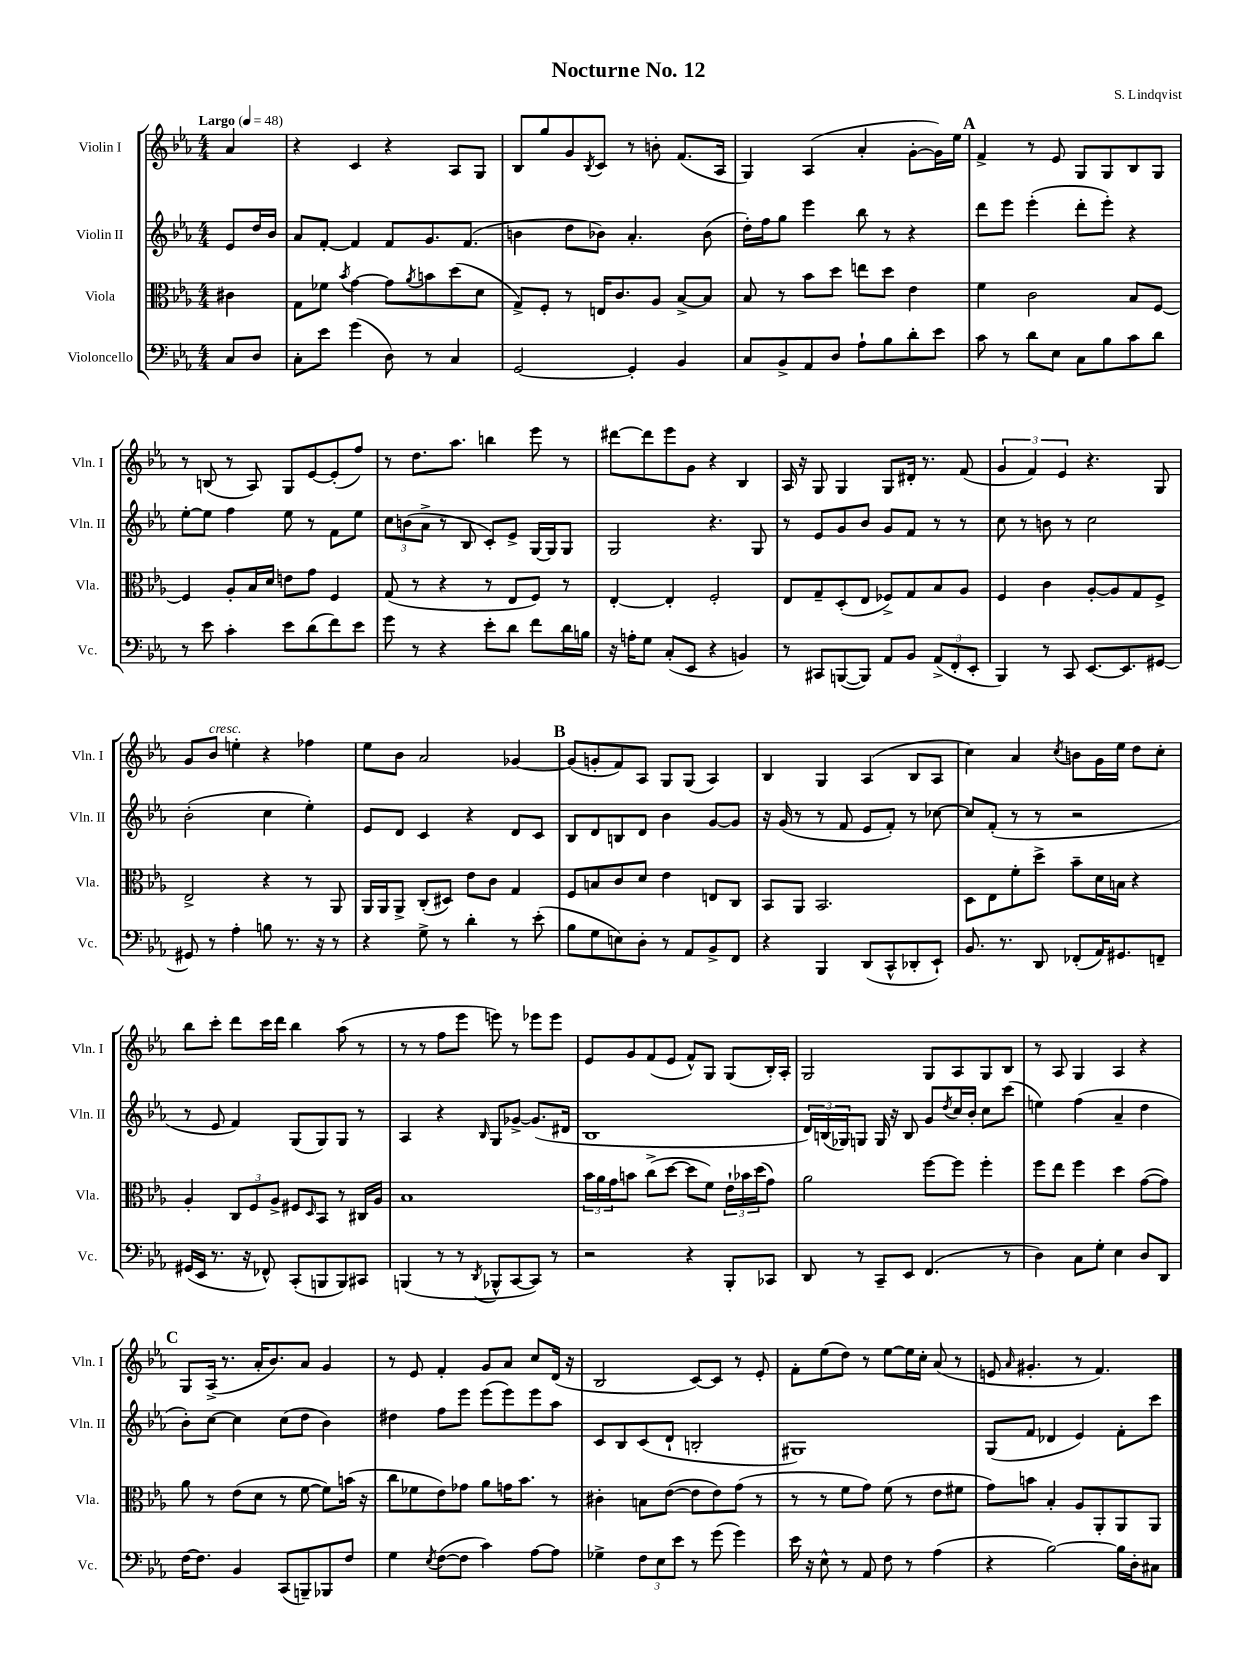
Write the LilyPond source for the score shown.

\header { title = "Nocturne No. 12" composer = "S. Lindqvist" }
<<
\new StaffGroup <<
\new Staff = "s0" \with { instrumentName = "Violin I" shortInstrumentName = "Vln. I" } {
    \clef treble \key ees \major \numericTimeSignature \time 4/4 \partial 4 \tempo "Largo" 4 = 48
    aes'4 |
    r4 c'4 r4 aes8 g8 |
    bes8 g''8 g'8 \acciaccatura { bes8 } c'8 r8 b'8-. f'8.( aes16 |
    g4) aes4( aes'4-. g'8~-. g'16) ees''16 |
    \mark \markup { \bold "A" } f'4-> r8 ees'8 g8 g8 bes8 g8 |
    r8 b8( r8 aes8) g8 ees'8~ ees'8-.( f''8) |
    r8 d''8. aes''8. b''4 ees'''8 r8 |
    dis'''8~ dis'''8 ees'''8 g'8 r4 bes4 |
    aes16 r16 g8 g4 g8 dis'16-. r8. f'8( |
    \tuplet 3/2 { g'4 f'4) ees'4 } r4. g8 |
    g'8 bes'8^\markup { \italic "cresc." } e''4-. r4 fes''4 |
    ees''8 bes'8 aes'2 ges'4~ |
    \mark \markup { \bold "B" } ges'8( g'8-. f'8) aes8 g8 g8( aes4) |
    bes4 g4 aes4( bes8 aes8 |
    c''4) aes'4 \acciaccatura { c''8 } b'8 g'16 ees''16 d''8 c''8-. |
    bes''8 c'''8-. d'''8 c'''16 d'''16 bes''4 aes''8( r8 |
    r8 r8 f''8 ees'''8 e'''8) r8 ees'''8 ees'''8 |
    ees'8 g'8 f'8( ees'8 f'8-^) g8 g8( bes16-.) aes16-. |
    g2 g8 aes8 g8 bes8 |
    r8 aes8 g4 aes4 r4 |
    \mark \markup { \bold "C" } g8 aes16->( r8. aes'16-. bes'8.) aes'8 g'4 |
    r8 ees'8 f'4-. g'8 aes'8 c''8 d'16( r16 |
    bes2 c'8~) c'8 r8 ees'8-. |
    f'8-. ees''8( d''8) r8 ees''8~ ees''16 c''16-. aes'8( r8 |
    e'8 \grace { aes'16 } gis'4.-. r8 f'4.) \bar "|." |
}
\new Staff = "s1" \with { instrumentName = "Violin II" shortInstrumentName = "Vln. II" } {
    \clef treble \key ees \major \numericTimeSignature \time 4/4 \partial 4
    ees'8 d''16 bes'16 |
    aes'8 f'8~-. f'4 f'8 g'8. f'8.( |
    b'4 d''8 bes'8) aes'4.-. bes'8( |
    d''16-.) f''16 g''8 ees'''4 bes''8 r8 r4 |
    \mark \markup { \bold "A" } d'''8 ees'''8 ees'''4-.( d'''8-. ees'''8-.) r4 |
    ees''8~-. ees''8 f''4 ees''8 r8 f'8 ees''8 |
    \tuplet 3/2 { c''8 b'8( aes'8-> } r8 bes8 c'8-.) ees'8-> g16~ g16 g8 |
    g2 r4. g8 |
    r8 ees'8 g'8 bes'8 g'8 f'8 r8 r8 |
    c''8 r8 b'8 r8 c''2 |
    bes'2-.( c''4 ees''4-.) |
    ees'8 d'8 c'4 r4 d'8 c'8 |
    \mark \markup { \bold "B" } bes8 d'8 b8 d'8 bes'4 g'8~ g'8 |
    r16 g'16( r8 r8 f'8 ees'8 f'8-.) r8 ces''8~ |
    ces''8 f'8-.( r8 r8 r2 |
    r8 ees'8 f'4) g8( g8) g8 r8 |
    aes4 r4 \grace { bes16 } g8 ges'8~-> ges'8.( dis'16 |
    bes1 |
    \tuplet 3/2 { d'16) b16( ges16) } g8 g16 r16 b8 g'8 \acciaccatura { d''8 } c''16 bes'16-. c''8 c'''8( |
    e''4) f''4( aes'4-- d''4 |
    \mark \markup { \bold "C" } bes'8-.) c''8~ c''4 c''8( d''8 bes'4) |
    dis''4 f''8 ees'''8 ees'''8( ees'''8) ees'''8 aes''8 |
    c'8 bes8 c'8( d'8-! b2-. |
    gis1) |
    g8( f'8 des'4 ees'4) f'8-. c'''8 \bar "|." |
}
\new Staff = "s2" \with { instrumentName = "Viola" shortInstrumentName = "Vla." } {
    \clef alto \key ees \major \numericTimeSignature \time 4/4 \partial 4
    cis'4 |
    g8 fes'8 \acciaccatura { bes'8 } g'4~ g'8 \acciaccatura { aes'8 } b'8 d''8( d'8 |
    g8->) f8-. r8 e16 c'8. aes8 bes8~-> bes8 |
    bes8 r8 bes'8 d''8 e''8 d''8 ees'4 |
    \mark \markup { \bold "A" } f'4 c'2 bes8 f8~ |
    f4 aes8-. bes16 d'16 e'8 g'8 f4 |
    g8( r8 r4 r8 ees8 f8) r8 |
    ees4~-. ees4-. f2-. |
    ees8 g8-- d8-.( ees8 fes8->) g8 bes8 aes8 |
    f4 c'4 aes8~-. aes8 g8 f8-> |
    ees2-> r4 r8 aes,8 |
    aes,16 aes,16 aes,8-> c8-.( dis8) ees'8 c'8 g4 |
    \mark \markup { \bold "B" } f8 b8 c'8 d'8 ees'4 e8 c8 |
    bes,8 aes,8 bes,2. |
    d8 ees8 f'8-. d''8-> bes'8-- d'16 b16 r4 |
    aes4-. \tuplet 3/2 { c8 f8 aes8-> } fis8 \grace { d16 } bes,8 r8 cis16 aes16 |
    bes1 |
    \tuplet 3/2 { bes'16 aes'16 g'16 } b'8 c''8->( d''8~ d''8 f'8) \tuplet 3/2 { ees'16-! bes'16 d''16( } g'8) |
    aes'2 f''8~ f''8 f''4-. |
    f''8 ees''8 f''4 d''4 g'8~( g'8) |
    \mark \markup { \bold "C" } aes'8 r8 ees'8( d'8 r8 f'8~ f'8) b'16( r16 |
    c''8 fes'8 ees'8) ges'8 aes'8 g'16 bes'8. r8 |
    cis'4-. b8 ees'8~( ees'8 ees'8) g'8( r8 |
    r8 r8 f'8 g'8) f'8( r8 ees'8 fis'8 |
    g'8) b'8 bes4-. aes8 aes,8-. aes,8 aes,8 \bar "|." |
}
\new Staff = "s3" \with { instrumentName = "Violoncello" shortInstrumentName = "Vc." } {
    \clef bass \key ees \major \numericTimeSignature \time 4/4 \partial 4
    c8 d8 |
    c8-. ees'8 g'4( d8) r8 c4 |
    g,2~ g,4-. bes,4 |
    c8 bes,8-> aes,8 d8 aes8-! bes8 d'8-. ees'8 |
    \mark \markup { \bold "A" } c'8 r8 d'8 ees8 c8 bes8 c'8 d'8 |
    r8 ees'8 c'4-. ees'8 d'8( f'8) ees'8 |
    g'8 r8 r4 ees'8-. d'8 f'8 d'16 b16 |
    r16 a16-. g8 c8-.( ees,8 r4 b,4) |
    r8 cis,8 b,,8~( b,,8) aes,8 bes,8 \tuplet 3/2 { aes,8->( f,8-. ees,8-. } |
    bes,,4) r8 c,8 ees,8.~ ees,8. gis,8~ |
    gis,8 r8 aes4-. b8 r8. r16 r8 |
    r4 g8-> r8 d'4-. r8 ees'8-.( |
    \mark \markup { \bold "B" } bes8 g8 e8) d8-. r8 aes,8 bes,8-> f,8 |
    r4 bes,,4 d,8( c,8-^ des,8-. ees,8-!) |
    bes,8. r8. d,8 fes,8-.( aes,16) gis,8. f,8-- |
    gis,16( ees,16 r8. r16 fes,8-^) c,8-.( b,,8 b,,8) cis,8 |
    b,,4( r8 r8 \acciaccatura { d,8 } bes,,8-^ c,8~ c,8) r8 |
    r2 r4 bes,,8-. ces,8 |
    d,8 r8 c,8-- ees,8 f,4.( r8 |
    d4) c8 g8-. ees4 d8 d,8 |
    \mark \markup { \bold "C" } f16~ f8. bes,4 c,8( b,,8--) bes,,8 f8 |
    g4 \acciaccatura { ees8 } f8~( f8 c'4) aes8~ aes8 |
    ges4-> \tuplet 3/2 { f8 ees8 ees'8 } r8 g'8( g'4) |
    ees'16 r16 ees8-^ r8 aes,8 f8 r8 aes4( |
    r4 bes2~) bes16 d16-. cis8 \bar "|." |
}
>>
>>
\layout { \context { \Score \remove "Bar_number_engraver" } }
